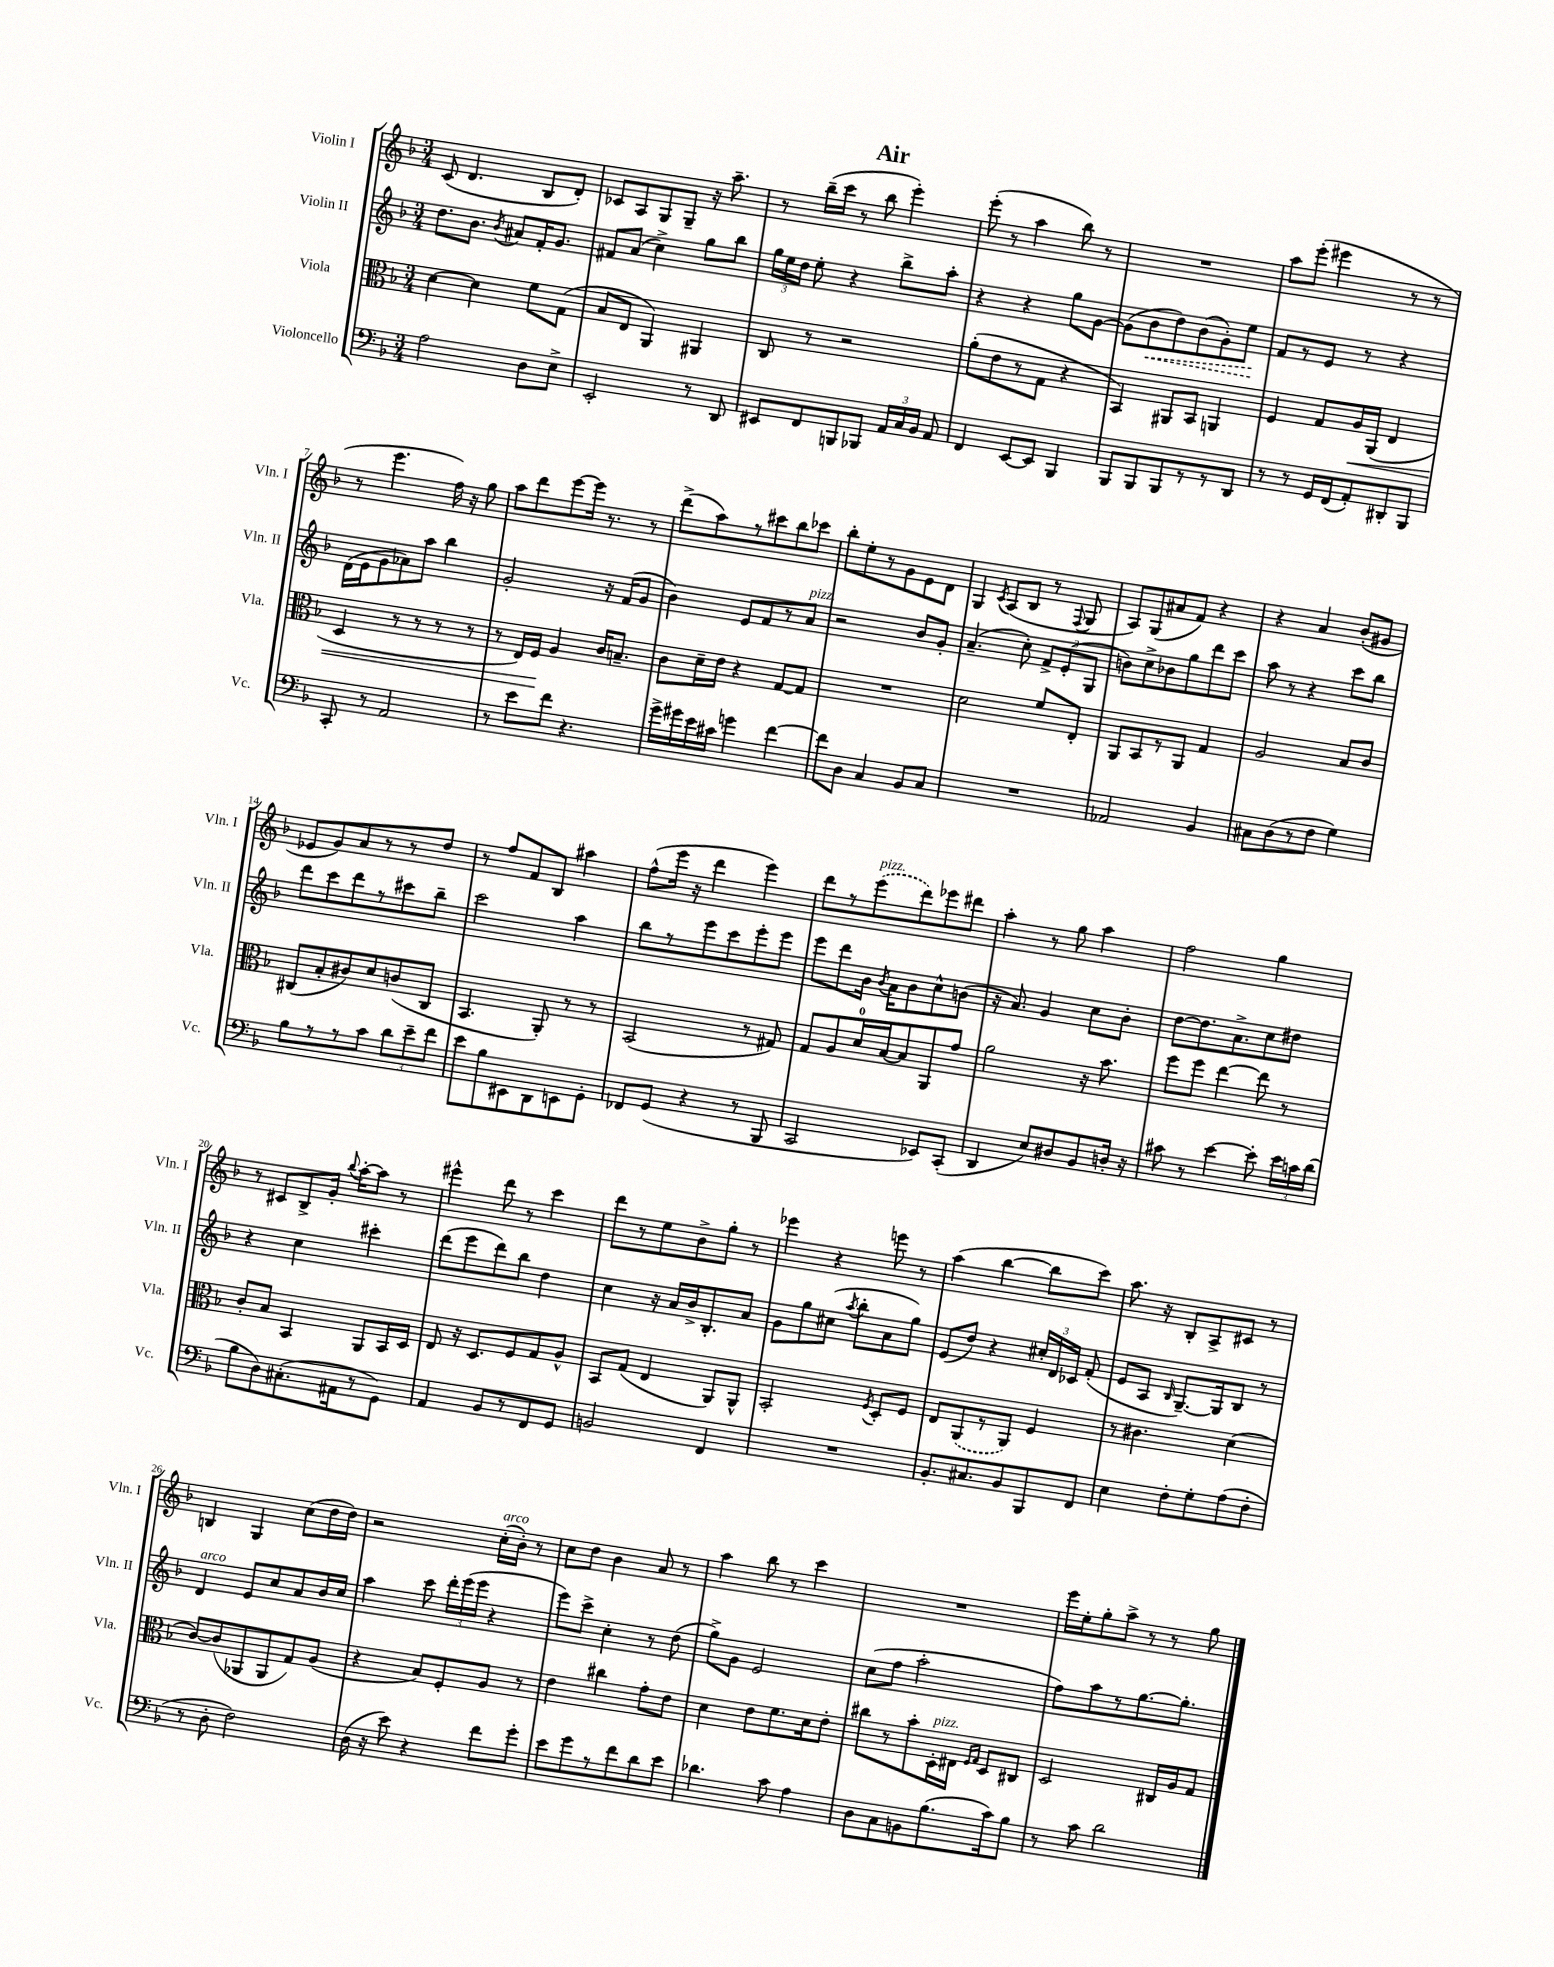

**kern	**kern	**dynam	**kern	**dynam	**kern
*part4	*part3	*part3	*part2	*part2	*part1
*staff4	*staff3	*staff3	*staff2	*staff2	*staff1
*I"Violoncello	*I"Viola	*	*I"Violin II	*	*I"Violin I
*I'Vc.	*I'Vla.	*	*I'Vln. II	*	*I'Vln. I
*clefF4	*clefC3	*	*clefG2	*	*clefG2
*k[b-]	*k[b-]	*	*k[b-]	*	*k[b-]
*M3/4	*M3/4	*	*M3/4	*	*M3/4
=1	=1	=1	=1	=1	=1
2A\	[4d\	.	8.dd\L	.	(8c/
.	.	.	.	.	4.d/
.	.	.	8.b-\J	.	.
.	4d\]	.	.	.	.
.	.	.	8qb-/	.	.
.	.	.	8a#X/L	.	.
8D\L	8f\L	.	16f'/K	.	8B-/L
.	.	.	8.g/J	.	.
8E^\J	(8G\J	.	.	.	8d'/J)
=2	=2	=2	=2	=2	=2
2EE'/	8B-/L	.	8f#X/L	.	8c-X/L
.	8E/J	.	(8a/J	.	8A/
.	4AA/)	.	4cc^\)	.	8G/
.	.	.	.	.	8G~/J
8r	4AA#X/	.	8gg\L	.	16r
.	.	.	.	.	8.aa~\
8DD/	.	.	8bb-\J	.	.
=3	=3	=3	=3	=3	=3
8EE#X/L	8C/	.	24gg\LL	.	8r
.	.	.	24ee\	.	.
.	.	.	24dd\JJ	.	.
8FF/	8r	.	8ee'\	.	(16bb-~\LL
.	.	.	.	.	16ccc\JJ
8BBBn/	2r	.	4r	.	8r
8BBB-X/J	.	.	.	.	8bb-\
24AA/LL	.	.	8bb-^\L	.	4eee'\)
24C/	.	.	.	.	.
24BB-/JJ	.	.	.	.	.
8AA/	.	.	8aa'\J	.	.
=4	=4	=4	=4	=4	=4
4FF/	(8a'\L	.	4r	.	(8eee'\
.	8e\	.	.	.	8r
[8EE/L	8r	.	4r	.	4aa\
8EE/J]	8G\J	.	.	.	.
4BBB-/	4r	.	8gg\L	.	8bb-\)
.	.	.	[8g\J	.	8r
=5	=5	=5	=5	=5	=5
8BBB-/L	4BB-/)	.	(8g\L]	.	2.r
!	!	!	!	!LO:HP:b	!
8BBB-/	.	.	8b-\	<	.
8BBB-/	8AA#X/L	.	8dd\)	.	.
8r	8BB-/J	.	(8b-\	.	.
8r	4AAn/	.	8g'\)	.	.
8DD/J	.	.	8ee\J	.	.
.	.	.	.	[	.
=6	=6	=6	=6	=6	=6
8r	4F/	.	8f/L	.	8aa\L
8r	.	.	8r	.	(8eee'\J
16GG/LL	8G/L	.	8e/J	.	4eee#X\
(16FF/J	.	.	.	.	.
!	!	!LO:HP:b	!	!	!
8AA'/)	16A/L	<	8r	.	.
.	(16AA/JJ	.	.	.	.
8DD#X'/	4E/	.	4r	.	8r
8BBB-/J	.	.	.	.	8r
!!LO:LB:g=z
=7	=7	=7	=7	=7	=7
8CC'/	4D/	.	(16d\LL	.	8r
.	.	.	16e\J	.	.
8r	.	.	8g\	.	4.eee\
2AA/	8r	.	8a-X\)	.	.
.	8r	.	8aa\J	.	.
.	8r	.	4bb-\	.	16ff\)
.	.	.	.	.	16r
.	8r	.	.	.	8gg\
=8	=8	=8	=8	=8	=8
8r	8r	.	2g'/	.	8aa\L
8e\L	16E/LL)	.	.	.	8ddd\
.	16F/JJ	.	.	.	.
8f\J	4A/	[	.	.	[8eee\
4.r	.	.	.	.	16eee\Jk]
.	.	.	.	.	8.r
.	16c/KL	.	16r	.	.
.	8.Bn~/J	.	(16f/KL	.	.
.	.	.	8g/J	.	8r
=9	=9	=9	=9	=9	=9
16g^\LL	8c\L	.	4b-\)	.	(8ddd^\L
16g#X\	.	.	.	.	.
16e\	16d~\L	.	.	.	8aa\)
16c#X\JJ	16e\JJ	.	.	.	.
4gn\	4r	.	8e/L	.	8r
.	.	.	8f/	.	8ccc#X\
[4f\	[8G/L	.	8r	.	8bb-\
!	!	!	!LO:TX:a:i:t=pizz.	!	!
.	8G/J]	.	8a/J	.	8ccc-X\J
=10	=10	=10	=10	=10	=10
8f\L]	2.r	.	2r	.	8bb-'\L
8D\J	.	.	.	.	8ee'\
4C/	.	.	.	.	8r
.	.	.	.	.	8g\
8BB-/L	.	.	8b-/L	.	8e\
8C/J	.	.	8g'/J	.	8d\J
=11	=11	=11	=11	=11	=11
2.r	2d\	.	(4.a~/	.	4G/
.	.	.	.	.	8qc/
.	.	.	.	.	(8A/L
.	.	.	8cc'\)	.	8B-/J
.	8f/L	.	12f^/L	.	8r
.	.	.	(12e'/	.	.
.	.	.	.	.	8qqF/
.	8E'/J	.	.	.	8G/
.	.	.	12G/J	.	.
=12	=12	=12	=12	=12	=12
2AA-X/	8AA/L	.	8bn\L)	.	8A/L)
.	8BB-/	.	8cc^\	.	(8G/
.	8r	.	8b-X\	.	8a#X/
.	8AA/J	.	8gg\	.	8f/J)
4BB-/	4G/	.	8ddd\	.	4r
.	.	.	8ccc\J	.	.
=13	=13	=13	=13	=13	=13
8C#X\L	2A/	.	8aa\	.	4r
(8D\	.	.	8r	.	.
8r	.	.	4r	.	4a/
8F\J	.	.	.	.	.
4G\)	8B-/L	.	8ccc\L	.	(8b-'/L
.	8c/J	.	8bb-\J	.	8g#X/J
!!LO:LB:g=z
=14	=14	=14	=14	=14	=14
8B-\L	(8C#X/L	.	8ddd\L	.	8e-X/L
8r	8B-'/	.	8ccc\	.	8g/)
8r	8c#X/)	.	8ddd\	.	8a/
8c\J	8d/	.	8r	.	8r
12d\L	(8cn/	.	8ccc#X\	.	8r
12e~\	.	.	.	.	.
.	8C#/J	.	8bb-~\J	.	8dd/J
12f\J	.	.	.	.	.
=15	=15	=15	=15	=15	=15
8e\L	4.BB-/	.	2ccc\	.	8r
8B-\	.	.	.	.	8ff/L
8EE#X\	.	.	.	.	8f/
8DD\	8AA'/)	.	.	.	8B-/J
8EEn\	8r	.	4aa\	.	4aa#X\
8GG'\J	8r	.	.	.	.
=16	=16	=16	=16	=16	=16
8FF-X/L	(2BB-/	.	8bb-\L	.	(8ff^^\L
(8GG/J	.	.	8r	.	16eee\Jk
.	.	.	.	.	16r
4r	.	.	8eee\	.	4ddd\
.	.	.	8ccc\	.	.
8r	8r	.	8eee'\	.	4eee\)
8BBB-/	8G#X/)	.	8eee\J	.	.
=17	=17	=17	=17	=17	=17
2CC/	8G/L	.	8eee\L	.	8ddd\L
.	8A/	.	8ddd\	.	8r
!	!	!	!	!	!LO:TX:a:i:t=pizz.
.	16d/L	.	16b-\Jk	.	(8eee\
.	.	.	8qb-/	.	.
.	[16B-/J	.	16a\KL	.	.
.	8B-/]	.	8b-\	.	8ddd\)
8EE-X/L)	8AA/	.	8cc^^\	.	8eee-X\
(8CC'/J	8g/J	.	(8bn\J	.	8ddd#X\J
=18	=18	=18	=18	=18	=18
4DD/	2a\	.	16r	.	4aa'\
.	.	.	8.a/)	.	.
8E/L)	.	.	4g/	.	8r
8D#X/	.	.	.	.	8gg\
8BB-/	16r	.	8cc\L	.	4aa\
.	8.b-\	.	.	.	.
16Dn'/Jk	.	.	8b-'\J	.	.
16r	.	.	.	.	.
=19	=19	=19	=19	=19	=19
8c#X\	8ff\L	.	[8dd\L	.	2ff\
8r	8ff\J	.	8.dd\]	.	.
[4e\	[4ee\	.	.	.	.
.	.	.	8.a^\	.	.
8e'\]	8ee\]	.	8cc\	.	4gg\
24e\LL	8r	.	8dd#X\J	.	.
24cn\	.	.	.	.	.
(24d\JJ	.	.	.	.	.
!!LO:LB:g=z
=20	=20	=20	=20	=20	=20
8B-\L	8c'/L	.	4r	.	8r
8D\)	8B-/J	.	.	.	8c#X/L
(8.C#X'\	4BB-/	.	4cc\	.	8B-^/
.	.	.	.	.	16g'/Jk
.	.	.	.	.	8qqbb-/
16AA#X\k	.	.	.	.	[16aa'\KL
8r	8AA/L	.	4ccc#X'\	.	8aa\J]
8GG\J)	16BB-/L	.	.	.	8r
.	16D/JJ	.	.	.	.
=21	=21	=21	=21	=21	=21
4AA/	8E/	.	(8ddd\L	.	4eee#X^^\
.	16r	.	8eee\	.	.
.	8.D/L	.	.	.	.
8BB-/L	.	.	8ddd\)	.	8ddd\
8r	8F/	.	8bb-\J	.	8r
8FF/	8G/	.	4dd\	.	4ccc\
8GG/J	8A^^/J	.	.	.	.
=22	=22	=22	=22	=22	=22
2BBn/	8BB-/L	.	4cc\	.	8ddd\L
.	(8G/J	.	.	.	8r
.	4E/	.	16r	.	8ee\
.	.	.	16a/LL	.	.
.	.	.	16b-^/J	.	8b-^\
.	.	.	8.B-'/	.	.
4FF/	8AA/L)	.	.	.	8gg'\J
.	8AA^^/J	.	8a/J	.	8r
=23	=23	=23	=23	=23	=23
2.r	2BB-'/	.	8g\L	.	4eee-X\
.	.	.	8gg\	.	.
.	.	.	(8cc#X\J	.	4r
.	.	.	8qaa/	.	.
.	.	.	8bb-'\L	.	.
.	8qF/	.	.	.	.
.	8D'/L	.	8a\	.	8eeen\
.	8F/J	.	8gg\J)	.	8r
=24	=24	=24	=24	=24	=24
8.BB-'/L	8E/L	.	(8e/L	.	(4aa\
.	(8AA/	.	8dd/J)	.	.
8.C#X/	.	.	.	.	.
.	8r	.	4r	.	[4bb-\
8BB-/	8AA/J)	.	.	.	.
8BBB-/	4F/	.	24cc#X'/LL	.	8bb-\L]
.	.	.	24d/	.	.
.	.	.	24c-X/JJ	.	.
8FF/J	.	.	(8f'/	.	8ccc\J)
=25	=25	=25	=25	=25	=25
4E\	8r	.	8e/L	.	8.aa\
.	4.c#X\	.	8A/J	.	.
.	.	.	.	.	16r
.	.	.	16qqB-/	.	.
8F'\L	.	.	[8.G~/L)	.	8B-'/L
8G'\	.	.	.	.	8A^/
.	.	.	16G/k]	.	.
(8A\	(4d\	.	8B-/J	.	8c#X/J
8F'\J	.	.	8r	.	8r
!!LO:LB:g=z
=26	=26	=26	=26	=26	=26
!	!	!	!LO:TX:a:i:t=arco	!	!
8r	[8c/L)	.	4d/	.	4Bn/
8D'\	(8c/]	.	.	.	.
2F\)	8AA-X/	.	8e/L	.	4G/
.	8AA-/	.	8cc/	.	.
.	8G/)	.	8a/	.	(8cc\L
.	(8A/J	.	16b-/L	.	16dd\L
.	.	.	16cc/JJ	.	16dd\JJ)
=27	=27	=27	=27	=27	=27
(16D\	4r	.	4aa\	.	2r
16r	.	.	.	.	.
8e\)	.	.	.	.	.
4r	8B-/L)	.	8ccc\	.	.
.	8F'/	.	24ddd'\LL	.	.
.	.	.	(24eee\	.	.
.	.	.	24eee\JJ	.	.
!	!	!	!	!	!LO:TX:a:i:t=arco
8f\L	8A/J	.	4r	.	(16cc'\LL
.	.	.	.	.	16b-'\JJ)
8g'\J	8r	.	.	.	8r
=28	=28	=28	=28	=28	=28
8e\L	4e\	.	8eee\L)	.	8cc\L
8g\	.	.	8ccc^\J	.	8dd\J
8r	4cc#X\	.	4cc'\	.	4b-\
8f\	.	.	.	.	.
8d\	8g'\L	.	8r	.	8a/
8e\J	8e\J	.	(8dd\	.	8r
=29	=29	=29	=29	=29	=29
4.d-X\	4d\	.	8gg^\L)	.	4aa\
.	.	.	8g\J	.	.
.	8e\L	.	2e/	.	8bb-\
8c\	8.f\	.	.	.	8r
4A\	.	.	.	.	4ccc\
.	16d\k	.	.	.	.
.	8e'\J	.	.	.	.
=30	=30	=30	=30	=30	=30
8D\L	8cc#X\L	.	(8cc\L	.	2.r
8C\	8r	.	8ff\J	.	.
8BBn\	8b-'\	.	2aa'\	.	.
!	!LO:TX:a:i:t=pizz.	!	!	!	!
(8.B-\	16D'\L	.	.	.	.
.	16E#X\JJ	.	.	.	.
.	16qqF/LL	.	.	.	.
.	16qqG/JJ	.	.	.	.
.	8D/L	.	.	.	.
16c\k)	.	.	.	.	.
8B-\J	8C#X/J	.	.	.	.
=31	=31	=31	=31	=31	=31
8r	2D/	.	8ff\L)	.	16eee\LL
.	.	.	.	.	16ee'\J
8c\	.	.	8aa\	.	8gg'\
2d\	.	.	8r	.	8aa^\J
.	.	.	[8.gg\	.	8r
.	16C#X/LL	.	.	.	8r
.	16A/J	.	8.gg'\J]	.	.
.	8G/J	.	.	.	8gg\
==	==	==	==	==	==
*-	*-	*-	*-	*-	*-
